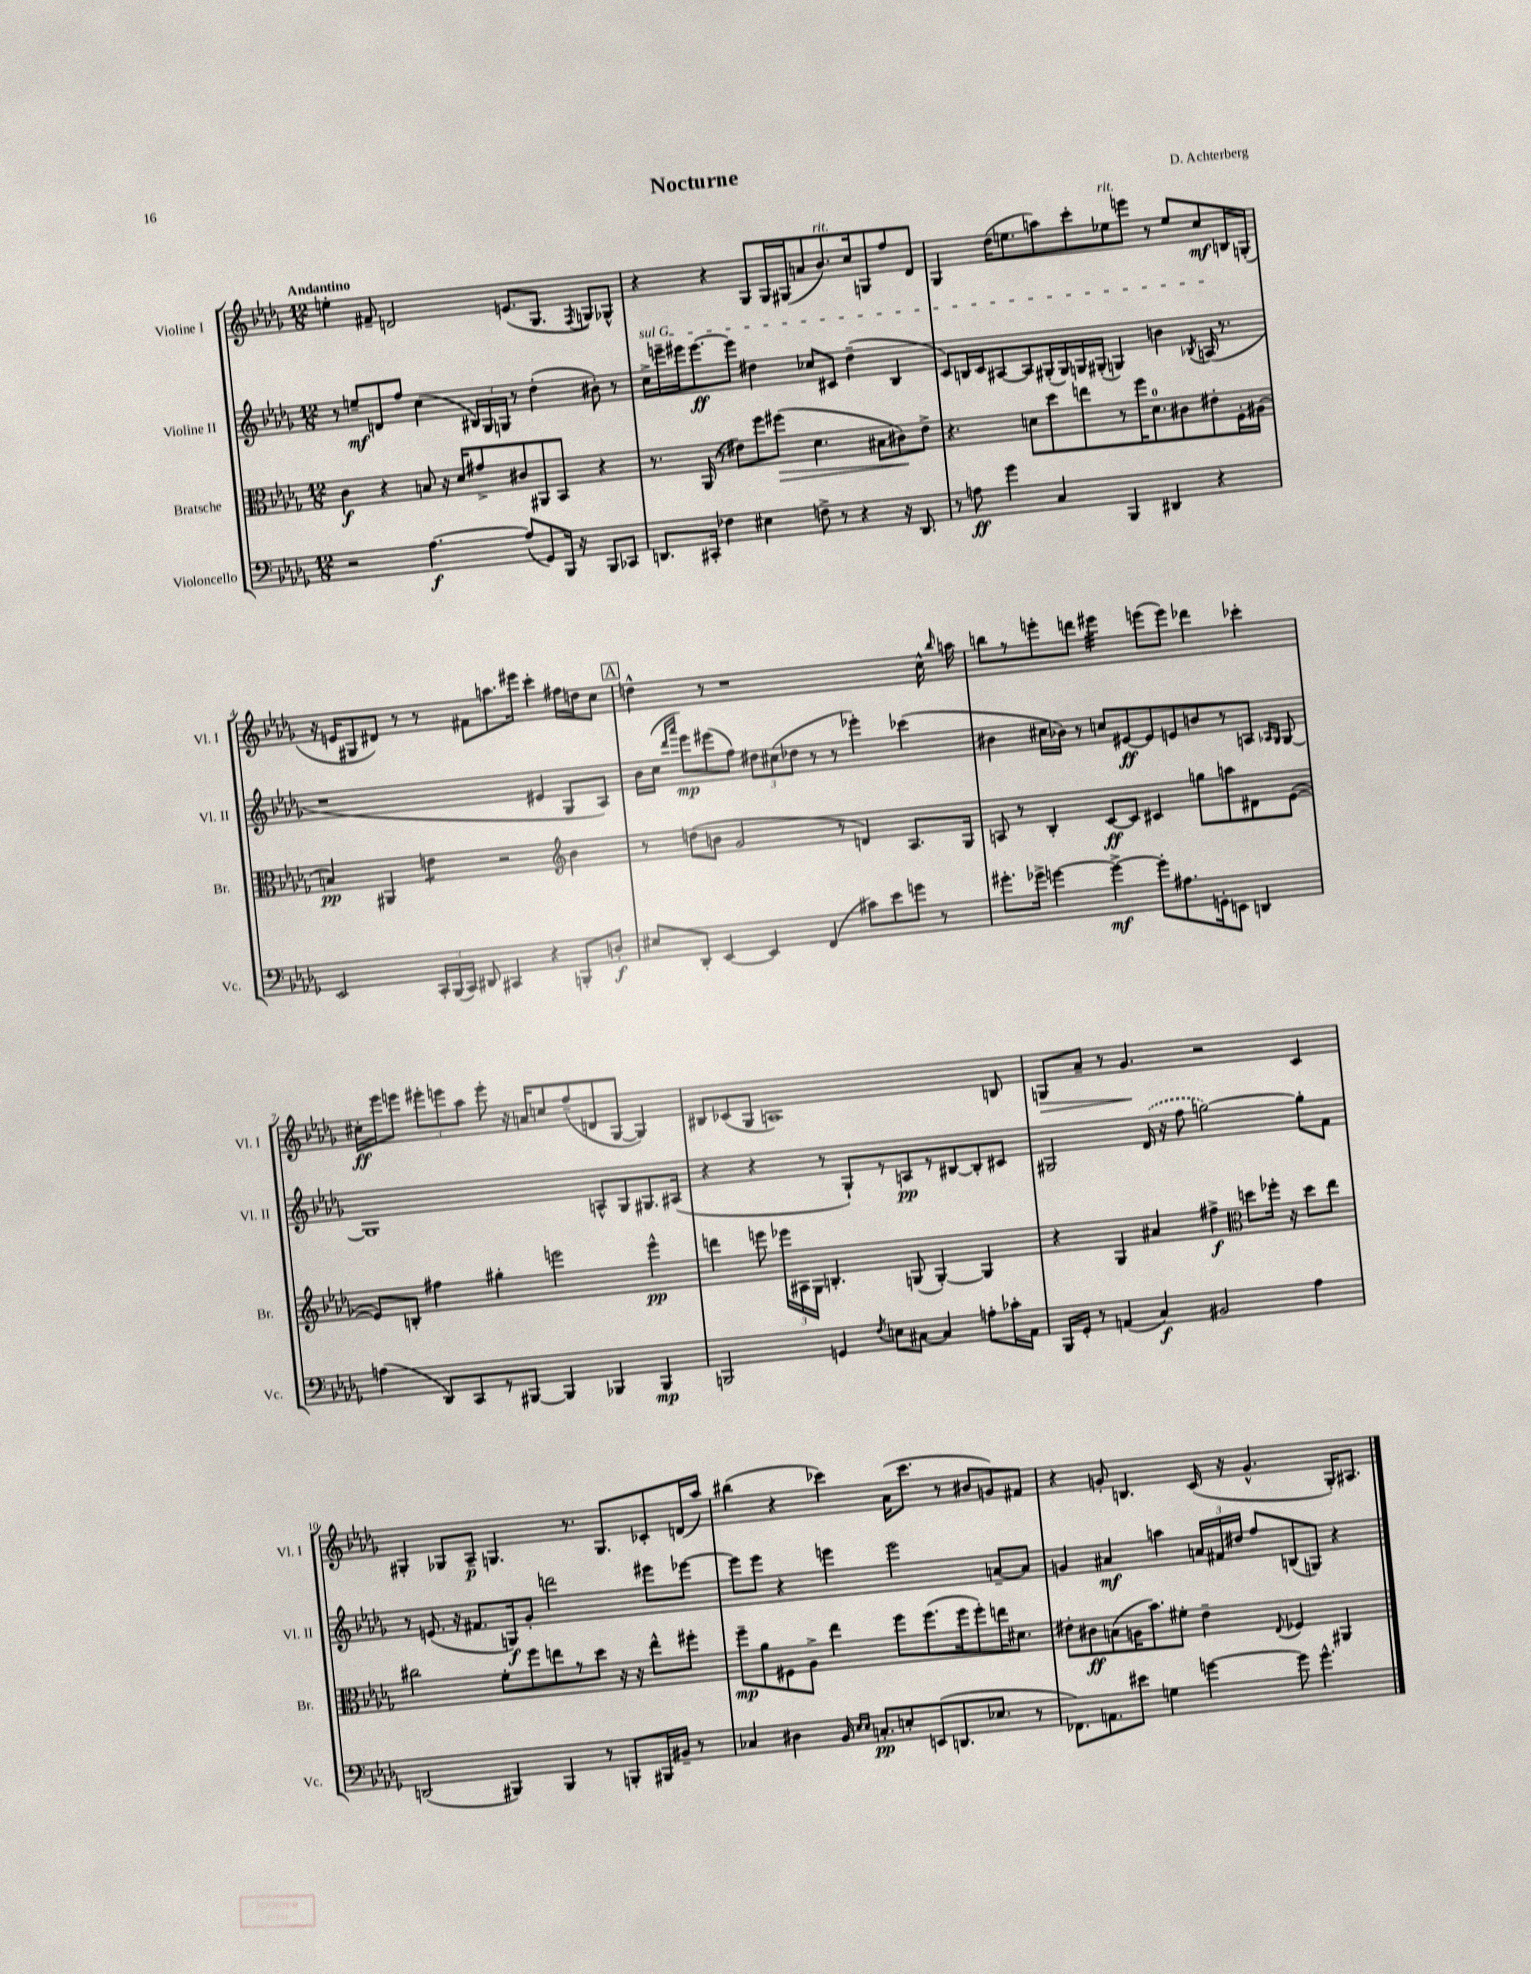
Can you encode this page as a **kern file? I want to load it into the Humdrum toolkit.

**kern	**kern	**kern	**kern
*staff4	*staff3	*staff2	*staff1
*clefF4	*clefC3	*clefG2	*clefG2
*k[b-e-a-d-g-]	*k[b-e-a-d-g-]	*k[b-e-a-d-g-]	*k[b-e-a-d-g-]
*M12/8	*M12/8	*M12/8	*M12/8
2r	4c	8r	4ee'
.	.	8ee~	.
.	4r	8d	8f#~
.	.	8ff	2d
[4.A-	8B	(4cc	.
.	16r	.	.
.	16d-	.	.
.	8g#^	24B#)	.
.	.	24G-	.
.	.	24G	.
(8A-]	8c#	8r	(8.e
8GG-)	8AA#	(4dd-'	.
.	.	.	8.G-
16BBB-	8BB-	.	.
16r	.	.	.
.	.	.	8qF
8BBB-	4r	8b#')	8G)
8CC-	.	8r	8G-^^
=	=	=	=
8.DD	8.r	16cc^	4r
.	.	16eee~	.
.	.	16eee#	.
16CC#'	(16AA-	[8.eee#	.
4F-	8r	.	4r
.	8e#)	8eee#]	.
4E#	8ff	4dd#	8G-
.	(8ff#	.	16G-
.	.	.	(16G#
8F^	4.d-	8cc-	8a
8r	.	8c#	8.b-)
4r	.	(4dd#~	.
.	.	.	16cc
.	8B#	.	8G
16r	8c#)	4B-	8ff
8.DD	.	.	.
.	8e#^	.	8d-
=	=	=	=
8r	4.r	8c)	4G-
8A	.	16B	.
.	.	16c	.
4g-	.	[8A#	(16dd-
.	.	.	8.ee
.	8d	8A#]	.
4C	8dd-	(16G#'	8aa)
.	.	16G#)	.
.	8ee	16G	8ccc'
.	.	(16G#'	.
4BBB-	8r	4G)	8ee-
.	16ff	.	8eee
.	8.d	.	.
4DD#	.	4b	8r
.	8c#	.	8ee-
.	.	8qB-	.
4r	8e#'	(16A	8cc
.	.	8.r	.
.	16F'	.	16B
.	(16A#	.	(16G'
=	=	=	=
2EE-	4B)	1r	16r
.	.	.	16e
.	.	.	8G#
.	4AA#	.	8d#)
.	.	.	8r
24CC'	4e	.	8r
(24BBB-	.	.	.
24CC)	.	.	.
8DD#	.	.	8f#
4CC#	2r	.	8.aa
.	.	.	16eee#
4r	.	4e#	4ccc'
*	*clefG2	*	*
8BBB'	4b-	8G-	16ff#
.	.	.	16dd
8D'	.	8A-)	8cc
=	=	=	=
8E#	8r	16b-	4dd^^
.	.	(16cc	.
.	.	16qqddd-	.
.	.	16qqaaa-	.
8DD-'	(8dd	8eee-)	.
[4EE-	8b	(8eee#	8r
.	2g-	8ff)	1r
4EE-]	.	12dd#	.
.	.	(12cc#	.
.	.	12dd-	.
(4FF	.	8r	.
.	8r	8r	.
8c#)	4d)	4eee-')	.
8e-	.	.	.
8g	8.A-	(4ccc-	.
8r	.	.	16cc^^
.	.	.	16qqbb-
.	16G-	.	16aa
=	=	=	=
8.g#'	8A	4b#	8bb
.	8r	.	8r
16g-^	.	.	.
[4g	4B-'	16cc#	8eee'
.	.	16b-)	.
.	.	8r	8ddd
4g^_	[8c	8cc	4eee#
.	8c]	[8e#	.
8g']	4c#	8e#]	(8eee
8.A#	.	8e	8eee)
.	8gg	8b	4ddd-
16GG'	.	.	.
8EE	8aa	8r	.
4DD	8d#	8A	4ccc-'
.	.	16qqA-	.
.	.	16qqG-	.
.	([8e-	[8G-	.
=	=	=	=
(4A	8e-])	1G-]	16cc#'
.	.	.	16eee-
.	8B'	.	8eee
8DD-)	4ff#	.	12eee#'
.	.	.	12eee
8CC	.	.	.
.	.	.	12aa-
8r	4gg#'	.	8eee'
[8BBB#	.	.	16r
.	.	.	16a
4BBB#]	2eee	.	8cc
.	.	.	(8ff~
4BBB-	.	8A^^	8d
.	.	8G-	[8G-
4BBB-	4eee^^	8.G#	4G-])
.	.	(16A#	.
=	=	=	=
2BBB	4ddd	4r	8B#
.	.	.	(8c-
.	8eee	4r	8G-
.	24eee-	.	1A)
.	24A#	.	.
.	24G-	.	.
4GG	4.B'	8r	.
.	.	8G-`)	.
8qF	.	.	.
8E	.	8r	.
[8C#	(8G	8A	.
4C#]	[4G')	8r	.
.	.	[8B#	.
8A'	4G]	8B#']	.
16c-'	.	8c#	8B
16AA-	.	.	.
=	=	=	=
16BBB-	4r	2G#	8G
16GG-'	.	.	.
8r	.	.	8a-~
(4AA	4G-	.	8r
.	.	.	4.g-
4C)	4a#	(16d-	.
.	.	16r	.
.	.	8ff	.
2BB#	4ff#^	[2gg)	2r
*	*clefC3	*	*
.	8dd	.	.
.	16ff-'	.	.
.	16r	.	.
4A-	8dd	8gg']	4c
.	8ee-	8f	.
=	=	=	=
(2DD	2cc#	8r	4G#'
.	.	(8.e	.
.	.	.	8G-
.	.	16r	.
.	.	8.f#	8A-~
4BBB#)	8f'	.	4.G
.	.	16G)	.
.	8ff	8g-'	.
4BBB#	8ee	2ddd	.
.	8r	.	8.r
8r	8dd-	.	.
.	.	.	8.G
8BBB'	16r	.	.
.	16r	.	.
16BBB#	8ee^^	8eee#	8c-'
16BB#~	.	.	.
8r	8ff#'	[8eee-	(16d
.	.	.	16aa-)
=	=	=	=
4C-	8ff~	8eee-]	(4bb#
.	8a-	8eee-	.
4D#	8F#	4r	4r
.	8A-^	.	.
16BB-	4ee-	4eee	4ccc-)
16qqE-	.	.	.
16qqE-	.	.	.
8.C'	.	.	.
8E'	8ff	2eee	(16a-
.	.	.	8.ccc-
(8EE	(8.ff	.	.
8.DD	.	.	8r
.	16ff	.	.
.	8ff')	.	8b#
8.E-	.	.	.
.	16ee	[8a~	8g)
.	8.d#	.	.
8r	.	8a]	8f#
=	=	=	=
8.FF-)	8e#'	4g	4r
.	8c#	.	.
8.AA	.	.	.
.	(8B	4a#	8g'
8e#	16A	.	4.B
.	8.b-)	.	.
4G	.	4aa	.
.	8f#'	.	.
[4g	4e#~	24a	(16c
.	.	24f#	.
.	.	.	16r
.	.	24dd#	.
.	.	8ff	4.g^^
.	8qqE-	.	.
8g]	4F-	(8B	.
4.g^^	.	8G)	.
.	4AA#	4r	16G-')
.	.	.	8.A#
==	==	==	==
*-	*-	*-	*-
